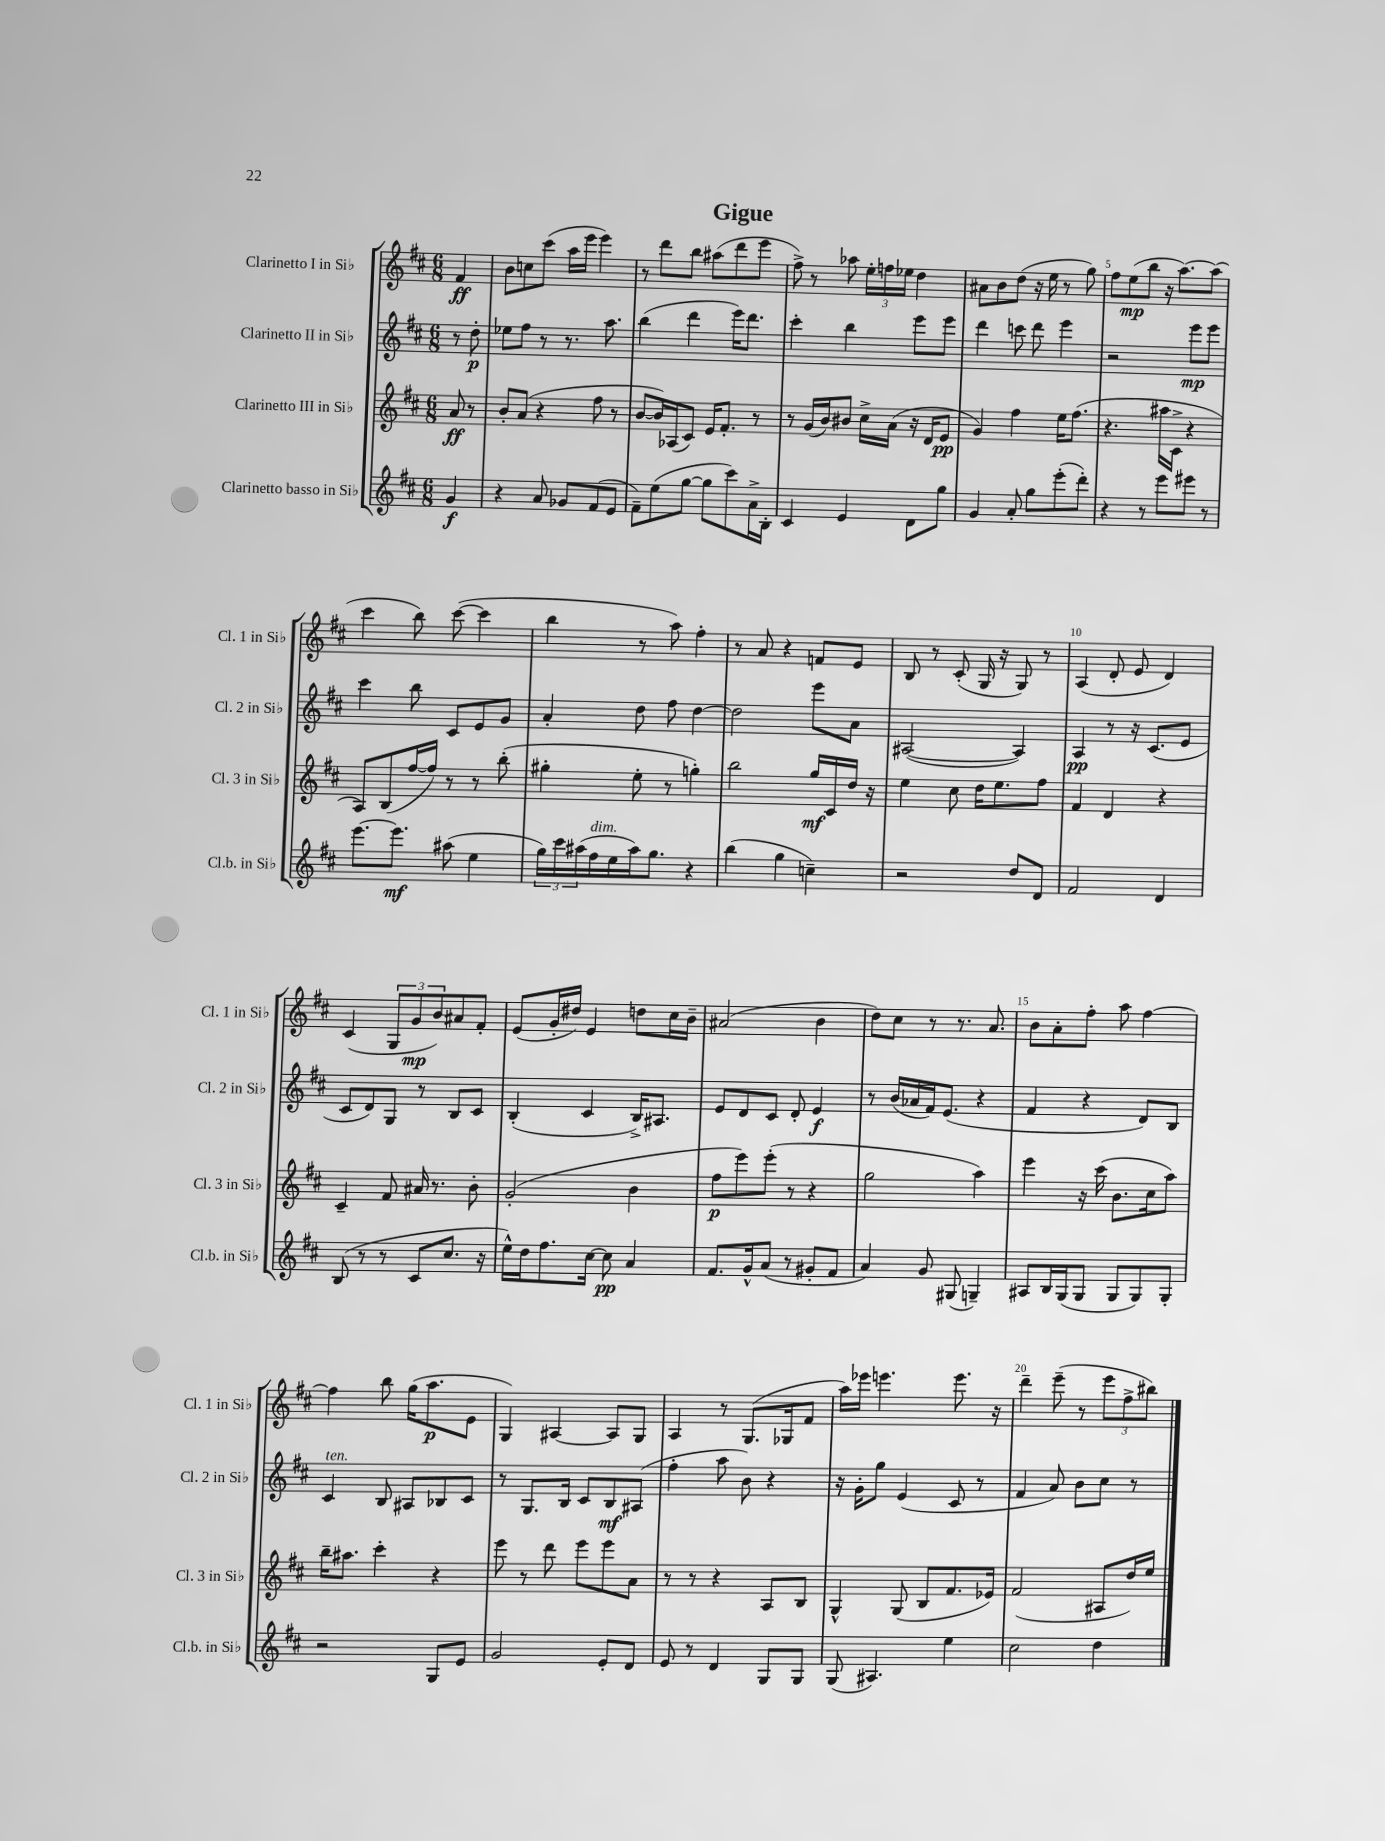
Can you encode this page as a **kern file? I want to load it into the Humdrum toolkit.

**kern	**kern	**kern	**kern
*staff4	*staff3	*staff2	*staff1
*clefG2	*clefG2	*clefG2	*clefG2
*k[f#c#]	*k[f#c#]	*k[f#c#]	*k[f#c#]
*M6/8	*M6/8	*M6/8	*M6/8
4g	8a	8r	4f#
.	8r	8dd'	.
=	=	=	=
4r	8b'	8ee-	8b
.	(8a	8ff#	8cc
8a	4r	8r	(8ccc#
8g-	.	8.r	16aa
.	.	.	16eee
(8f#	8ff#	.	4eee)
.	.	8.aa	.
8e	8r	.	.
=	=	=	=
8f#~)	[8b	(4bb	8r
(8ee	16b])	.	8ddd
.	(16A-	.	.
[8gg	8c#)	4ddd	8bb
8gg]	16e	.	(8aa#
.	8.f#'	.	.
8ccc#)	.	16eee)	8ddd
.	.	8.ddd	.
16a^	8r	.	8eee
16B'	.	.	.
=	=	=	=
4c#	8r	4ccc#'	8ff#^)
.	(16g	.	8r
.	16b)	.	.
4e	8b#	4bb	8aa-
.	16cc#^	.	24ee'
.	.	.	24ff
.	(16a	.	.
.	.	.	24ee-
8d	16r	8eee	4dd
.	16d	.	.
8gg	8e	8eee	.
=	=	=	=
4g	4g)	4ddd	8a#
.	.	.	8b
8a'	4ff#	8ccc	(8dd
8gg	.	8ddd	16r
.	.	.	16ee
(8eee'	16ee	4eee	8r
.	(8.ff#	.	.
8ddd')	.	.	8gg)
=	=	=	=
4r	4.r	2r	8ff#
.	.	.	(8ee
8r	.	.	8bb
8eee	16aa#	.	16r
.	16c#^	.	[8.aa)
8eee#	4r	8eee	.
8r	.	8eee	(8aa]
=	=	=	=
[8.eee	8A)	4ccc#	4ccc#
.	(8B	.	.
8.eee]	.	.	.
.	[16ff#	8bb	8bb)
.	16ff#])	.	.
(8aa#	8r	8c#	([8ccc#
4ee	8r	8e	4ccc#]
.	(8bb'	8g	.
=	=	=	=
24gg)	4gg#'	4a'	4bb
24ccc#	.	.	.
(24aa#	.	.	.
16ff#	.	.	.
16ee	.	.	.
16aa#)	8ee'	8dd	8r
8.gg	.	.	.
.	8r	8ff#	8aa)
4r	4gg')	[4dd	4ff#'
=	=	=	=
(4bb	2bb	2dd]	8r
.	.	.	8a
4gg	.	.	4r
4cc~)	16gg	8eee	8f
.	16c#	.	.
.	16dd	8a	8e
.	16r	.	.
=	=	=	=
2r	4ee	([2A#	8B
.	.	.	8r
.	8cc#	.	(8c#'
.	16dd	.	16G
.	8.ee	.	16r
8dd	.	4A#])	8G)
8d	8ff#	.	8r
=	=	=	=
2f#	4f#	4A	(4A
.	4d	8r	8d'
.	.	16r	8e
.	.	(8.c#	.
4d	4r	.	4d)
.	.	8e	.
=	=	=	=
(8B	4c#~	8c#	(4c#
8r	.	8d)	.
8r	8f#	8G	12G
.	.	.	12g
8c#	16a#	8r	.
.	.	.	12b)
.	8.r	.	.
8.cc#	.	8B	8a#
.	8b'	8c#	8f#'
16r	.	.	.
=	=	=	=
16ee^^)	(2g'	(4B'	(8e
16dd	.	.	.
8.ff#	.	.	16g'
.	.	.	16dd#)
.	.	4c#	4e
[16cc#	.	.	.
8cc#]	.	.	.
4a	4b	16B^)	8dd
.	.	8.A#	.
.	.	.	16cc#
.	.	.	16b~
=	=	=	=
8.f#	8ff#	8e	(2a#
.	8eee)	8d	.
16g^^	.	.	.
(8a	(8eee'	8c#	.
8r	8r	8d'	.
8g#'	4r	4e	4b
8f#	.	.	.
=	=	=	=
4a)	2gg	8r	8dd)
.	.	(16b	8cc#
.	.	16a-	.
8g	.	16f#)	8r
.	.	(8.e	.
(8G#	.	.	8.r
4G~)	4aa)	4r	.
.	.	.	8.a
=	=	=	=
8A#	4eee	4f#	8b
16B	.	.	8a'
(16G	.	.	.
8G	16r	4r	8ff#'
.	(16ccc#	.	.
8G	8.b	.	8aa
8G)	.	8d)	[4ff#
.	16cc#	.	.
8G'	8aa)	8B	.
=	=	=	=
2r	16bb~	4c#	4ff#]
.	8.aa#	.	.
.	4ccc#'	8B	8bb
.	.	8A#	(16gg
.	.	.	8.aa
8G	4r	8B-	.
8e	.	8c#	8e
=	=	=	=
2g	8eee	8r	4G)
.	8r	8.G	.
.	8ddd	.	[4A#
.	.	16B	.
.	8eee	8c#	.
8e'	8eee	8B	8A#]
8d	8a	(8A#	8G
=	=	=	=
8e	8r	4ff#'	4A
8r	8r	.	.
4d	4r	8aa	8r
.	.	8b)	(8.G
8G	8A	4r	.
.	.	.	16G-
8G	8B	.	8f#
=	=	=	=
(8G	4G^^	16r	16aa)
.	.	16g'	16eee-
4.A#)	.	8gg	4.eee
.	(8G	(4e	.
.	8B	.	.
4ee	8.f#	8c#	8.eee
.	.	8r	.
.	16e-)	.	16r
=	=	=	=
2cc#	(2f#	4f#	4ddd~
.	.	8a)	(8eee~
.	.	8b	8r
4dd	8A#	8cc#	12eee
.	.	.	12ff#^
.	16dd)	8r	.
.	.	.	12bb#)
.	16ee	.	.
==	==	==	==
*-	*-	*-	*-
